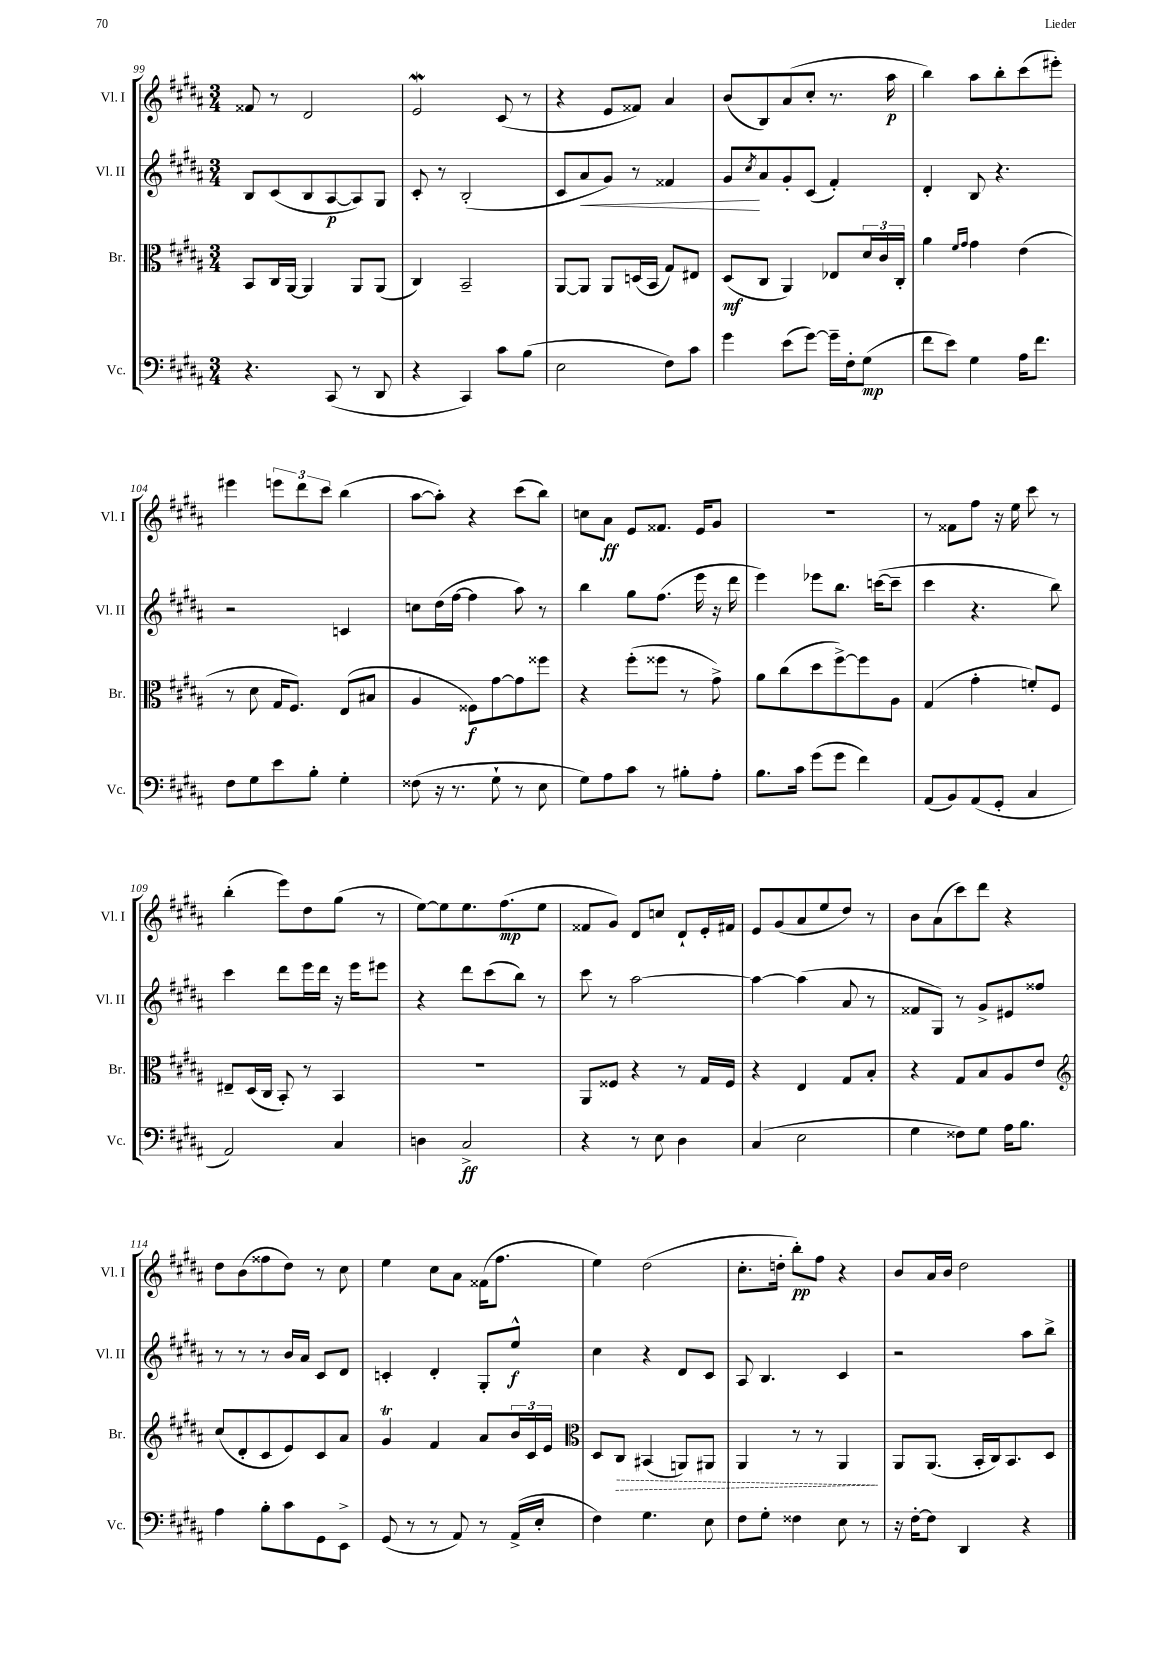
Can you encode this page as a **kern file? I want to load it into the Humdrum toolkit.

**kern	**kern	**kern	**kern
*staff4	*staff3	*staff2	*staff1
*clefF4	*clefC3	*clefG2	*clefG2
*k[f#c#g#d#a#]	*k[f#c#g#d#a#]	*k[f#c#g#d#a#]	*k[f#c#g#d#a#]
*M3/4	*M3/4	*M3/4	*M3/4
4.r	8BB	8B	8f##
.	16C#	(8c#	8r
.	[16AA#	.	.
.	4AA#]	8B	2d#
(8CC#	.	[8A#	.
8r	8AA#	8A#])	.
8DD#	(8AA#	8G#	.
=	=	=	=
4r	4C#)	8c#'	2e
.	.	8r	.
4CC#)	2BB~	(2B'	.
8c#	.	.	(8c#
(8B	.	.	8r
=	=	=	=
2E	[8AA#	8c#	4r
.	8AA#]	8a#	.
.	8AA#	8g#)	8e
.	(16D	8r	8f##)
.	16BB	.	.
8F#)	8G#)	4f##	4a#
8c#	8E#	.	.
=	=	=	=
4g#	(8D#	8g#	(8b
.	.	8qcc#	.
.	8C#	8a#	8B)
(8e	4AA#)	8g#'	(8a#
[8g#)	.	(8c#	8cc#'
16g#~]	8E-	4f#')	8.r
16F#'	.	.	.
(8G#	24d#	.	.
.	24c#	.	.
.	.	.	16aa#
.	24C#'	.	.
=	=	=	=
8f#	4a#	4d#'	4bb)
8e)	.	.	.
.	16qqf#	.	.
.	16qqg#	.	.
4G#	4g#	8B	8aa#
.	.	4.r	8bb'
16A#	(4e	.	(8ccc#
8.f#	.	.	.
.	.	.	8eee#')
=	=	=	=
8F#	8r	2r	4eee#
8G#	8d#	.	.
8e	16G#	.	12eee
.	8.F#)	.	.
.	.	.	12ddd#
8B'	.	.	.
.	.	.	12ccc#
4G#'	(8E	4c	(4bb
.	8B#	.	.
=	=	=	=
(8F##	4A#	8cc	[8aa#
16r	.	(16dd#	8aa#'])
8.r	.	[16ff#	.
.	8F##)	4ff#]	4r
8G#`	[8g#	.	.
8r	8g#]	8aa#)	(8ccc#
8E	8ff##	8r	8bb)
=	=	=	=
8G#)	4r	4bb	8cc
8A#	.	.	8a#
8c#	(8ff#'	8gg#	8e
8r	8ff##	(8.ff#	8.f##
8B#'	8r	.	.
.	.	16eee	16e
8A#'	8g#^)	16r	8g#
.	.	16ddd#	.
=	=	=	=
8.B	8a#	4eee)	2.r
.	(8cc#	.	.
16c#	.	.	.
(8g#	8dd#	8eee-	.
8g#	[8ff#^)	8.bb	.
4f#)	8ff#]	.	.
.	.	([16ccc	.
.	8A#	8ccc~]	.
=	=	=	=
(8AA#	(4G#	4ccc#	8r
8BB)	.	.	8f##
(8AA#	4g#'	4.r	8ff#
8GG#'	.	.	16r
.	.	.	16ee
4C#	8f')	.	8ccc#
.	8F#	8bb)	8r
=	=	=	=
2AA#)	8E#~	4ccc#	(4bb'
.	(16D#	.	.
.	16C#	.	.
.	8BB')	8ddd#	8eee)
.	8r	16eee	8dd#
.	.	16ddd#	.
4C#	4BB	16r	(8gg#
.	.	16eee	.
.	.	8eee#	8r
=	=	=	=
4D	2.r	4r	[8ee)
.	.	.	8ee]
2C#^	.	8ddd#	8.ee
.	.	(8ccc#	.
.	.	.	(8.ff#
.	.	8bb)	.
.	.	8r	8ee
=	=	=	=
4r	8AA#	8ccc#	8f##
.	8F##	8r	8g#)
8r	4r	[2aa#	8d#
8E	.	.	8cc
4D#	8r	.	8d#`
.	16G#	.	16e'
.	16F##	.	16f#
=	=	=	=
(4C#	4r	4aa#_	8e
.	.	.	(8g#
2E	4E	(4aa#]	8a#
.	.	.	8ee
.	8G#	8a#	8dd#)
.	8B'	8r	8r
=	=	=	=
4G#	4r	8f##	8b
.	.	8G#)	(8a#
8F##)	8G#	8r	8ccc#)
8G#	8B	8g#^	8ddd#
16A#	8A#	8e#	4r
8.B	.	.	.
.	8e	8ff##	.
=	=	=	=
*	*clefG2	*	*
4A#	(8cc#	8r	8dd#
.	8d#'	8r	(8b
8B'	8c#	8r	8ff##
8c#	8e)	16b	8dd#)
.	.	16a#	.
8GG#	8c#	8c#	8r
8EE^	8a#	8d#	8cc#
=	=	=	=
(8GG#	4g#	4c'	4ee
8r	.	.	.
8r	4f#	4d#'	8cc#
8AA#)	.	.	8a#
8r	8a#	8G#'	(16f##
.	.	.	8.ff#
(16AA#^	24b	8ee^^	.
.	24c#	.	.
16E'	.	.	.
.	24e	.	.
=	=	=	=
*	*clefC3	*	*
4F#)	8D#	4cc#	4ee)
.	8C#	.	.
4.G#	(4BB#	4r	(2dd#
.	8AA)	8d#	.
8E	8AA#	8c#	.
=	=	=	=
8F#	4AA#	8A#	8.cc#'
8G#'	.	4.B	.
.	.	.	16dd'
4F##	8r	.	8bb')
.	8r	.	8ff#
8E	4AA#	4c#	4r
8r	.	.	.
=	=	=	=
16r	8AA#	2r	8b
[16F#'	.	.	.
8F#]	(8.AA#	.	16a#
.	.	.	16b
4DD#	.	.	2dd#
.	16BB'	.	.
.	16C#)	.	.
.	8.BB	.	.
4r	.	8aa#	.
.	8D#	8bb^	.
==	==	==	==
*-	*-	*-	*-
